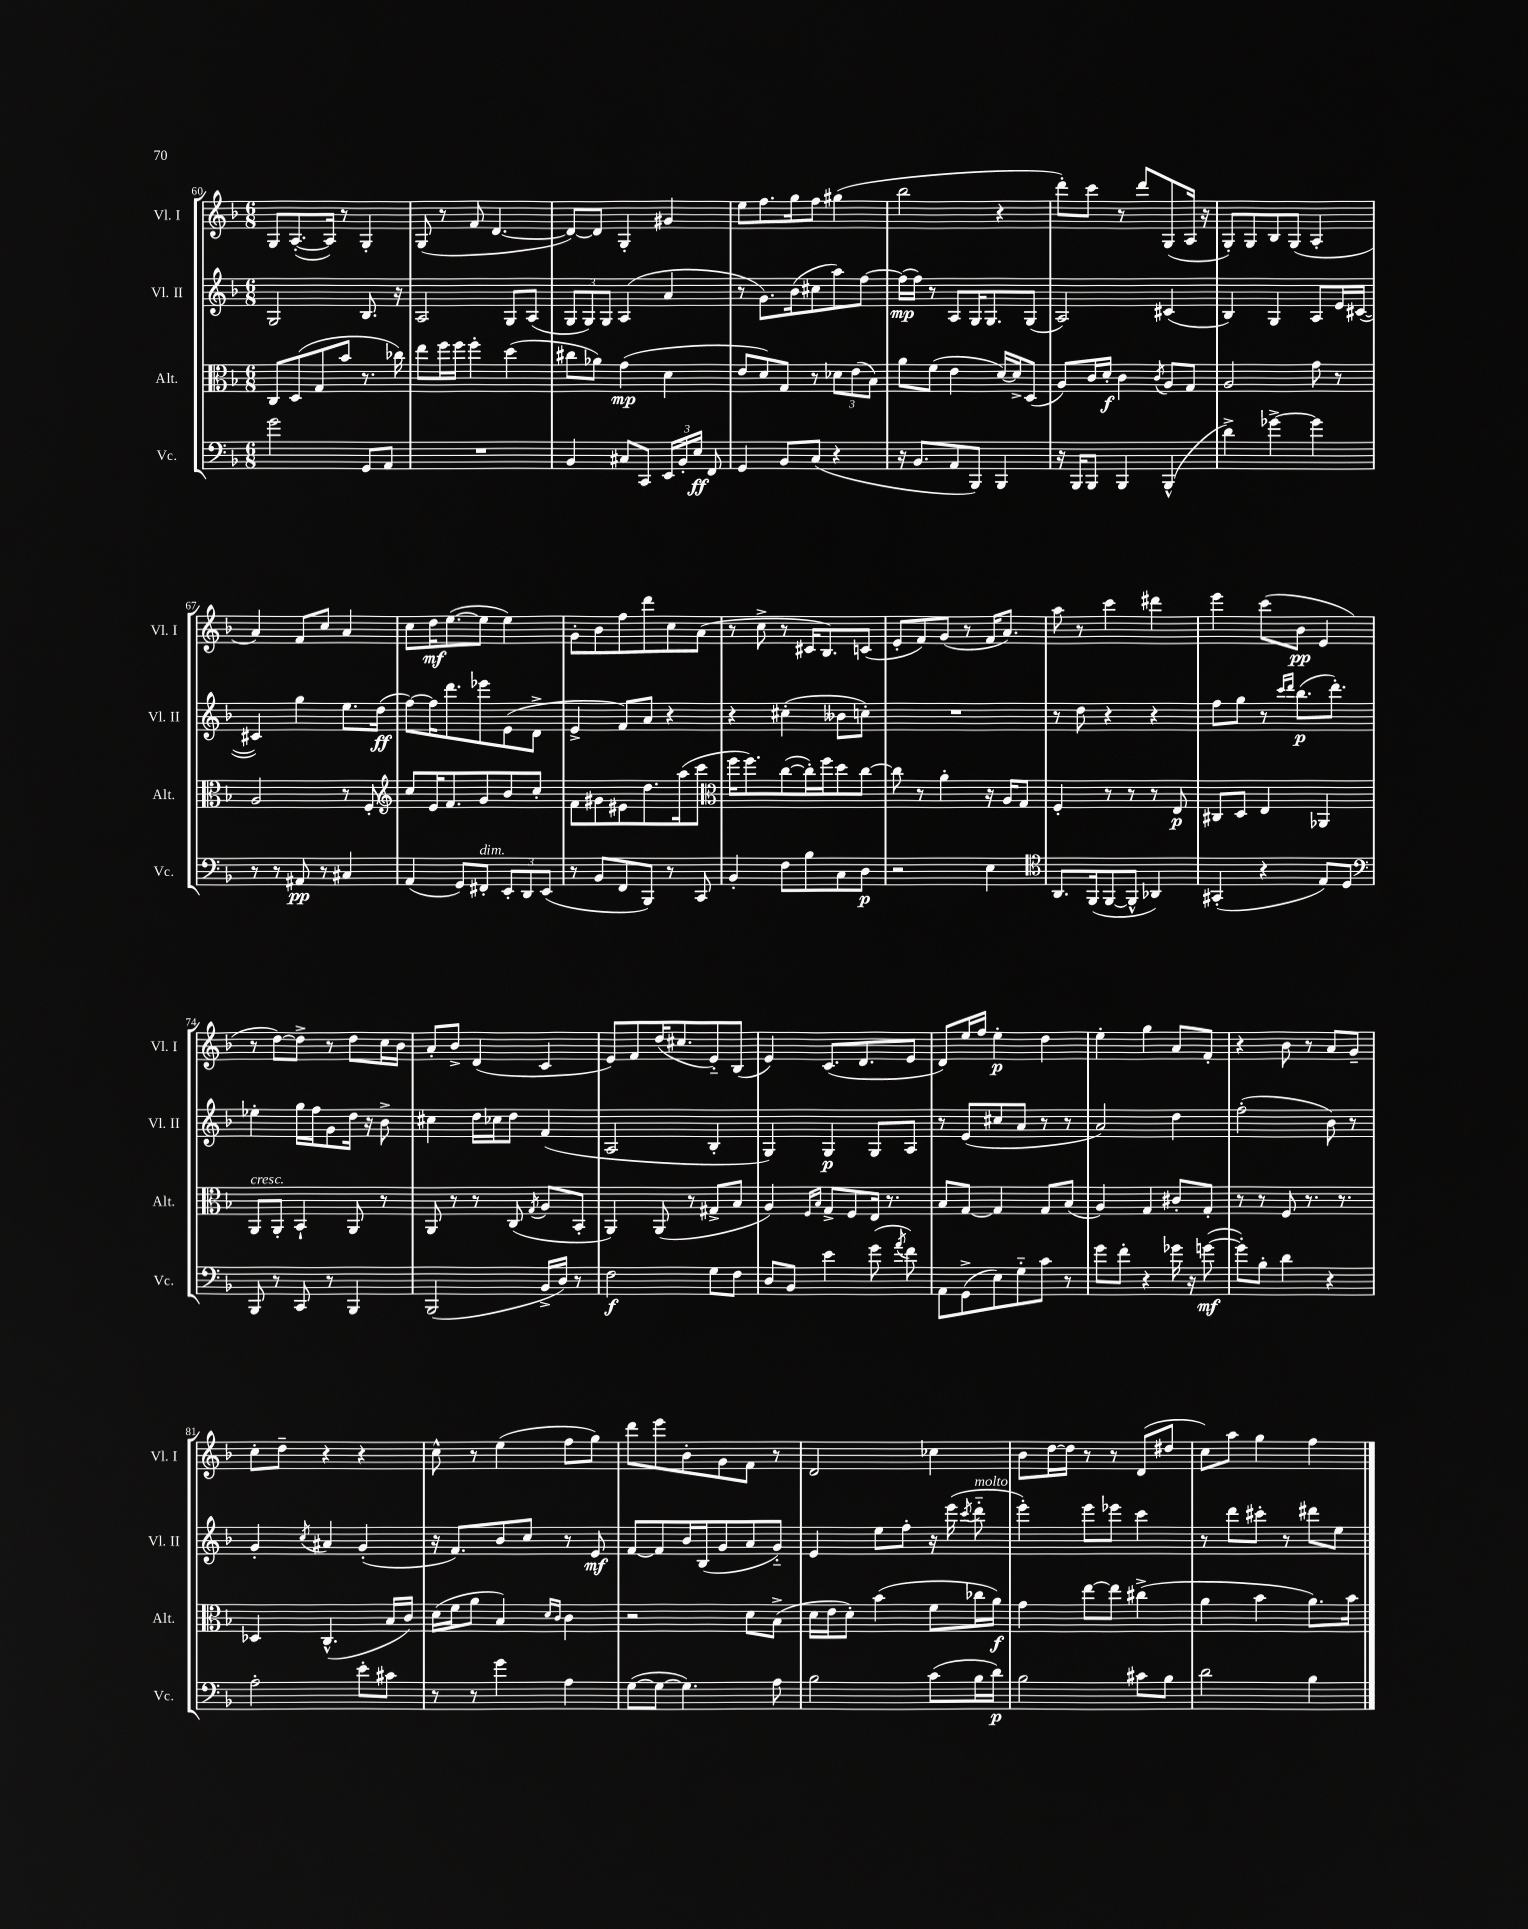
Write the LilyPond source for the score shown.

<<
\new StaffGroup <<
\new Staff = "s0" \with { instrumentName = "Vl. I" shortInstrumentName = "Vl. I" } {
    \clef treble \key f \major \numericTimeSignature \time 6/8
    \autoBeamOff g8[ a8.~-.( a16]) r8 g4-. |
    g8( r8 f'8 d'4.~ |
    d'8[~) d'8] g4-. gis'4 |
    e''8[ f''8. g''16 f''8] gis''4( |
    bes''2 r4 |
    d'''8[-.) c'''8] r8 d'''8[ g8( a16] r16 |
    g8[-.) g8 bes8 g8]( a4-. |
    a'4) f'8[ c''8] a'4 |
    c''8[ d''16\mf e''8.~( e''8] e''4) |
    g'8[-. bes'8 f''8 d'''8 c''8 a'8]( |
    r8 c''8-> r8 cis'16[ bes8.) c'8]( |
    e'8[-. f'8) g'8]( r8 f'16[ a'8.]) |
    a''8 r8 c'''4 dis'''4 |
    e'''4 c'''8[( bes'8]\pp e'4 |
    r8 d''8[~) d''8]-> r8 d''8[ c''16 bes'16] |
    a'8[-. bes'8]-> d'4( c'4 |
    e'8[) f'8 d''16( cis''8. e'8-_) bes8]( |
    e'4) c'8.[( d'8. e'8] |
    d'8[) e''16 f''16] e''4-.\p d''4 |
    e''4-. g''4 a'8[ f'8]-. |
    r4 bes'8 r8 a'8[ g'8]-- |
    c''8[-. d''8]-- r4 r4 |
    c''8-^ r8 e''4( f''8[ g''8]) |
    d'''8[ e'''8 bes'8-. g'8 f'8] r8 |
    d'2 ces''4 |
    bes'8[ d''16~ d''16] r8 r8 d'8[( dis''8] |
    c''8[) a''8] g''4 f''4 \bar "|." |
}
\new Staff = "s1" \with { instrumentName = "Vl. II" shortInstrumentName = "Vl. II" } {
    \clef treble \key f \major \numericTimeSignature \time 6/8
    \autoBeamOff g2 bes8. r16 |
    a2 g8[ a8]( |
    \tuplet 3/2 { g8[ g8) g8] } a4( a'4 |
    r8 g'8.[) bes'16( cis''8 a''8) f''8]~ |
    f''16[\mp( f''16]) r8 a8[ g16 g8. g8]( |
    a2) cis'4( |
    bes4) g4 a8[ e'16 cis'16]~( |
    cis'4) g''4 e''8.[ d''16]\ff( |
    f''8[~) f''16 d'''8. ees'''8 e'8( d'8]-> |
    e'4-> f'8[) a'8] r4 |
    r4 cis''4-.( beses'8[ c''8]-.) |
    R2. |
    r8 d''8 r4 r4 |
    f''8[ g''8] r8 \grace { c'''16[ d'''16] } bes''8.[\p( d'''8.]-.) |
    ees''4-. g''16[ f''16 g'8 d''16] r16 bes'8-> |
    cis''4 d''16[ ces''16 d''8] f'4( |
    a2 bes4-. |
    g4) g4\p g8[ a8] |
    r8 e'8[( cis''8 a'8] r8 r8 |
    a'2) d''4 |
    f''2-.( bes'8) r8 |
    g'4-. \acciaccatura { c''8 } ais'4 g'4-.( |
    r16 f'8.[) bes'8 c''8] r8 e'8\mf |
    f'8[~ f'8 bes'16 bes16( g'8 a'8 g'8]-_) |
    e'4 e''8[ f''8]-. r16 e'''16( \acciaccatura { c'''8 } d'''8-_^\markup { \italic "molto" } |
    e'''4-.) e'''8[ ees'''8] c'''4 |
    r8 d'''8[ cis'''8]-. r8 dis'''8[ e''8] \bar "|." |
}
\new Staff = "s2" \with { instrumentName = "Alt." shortInstrumentName = "Alt." } {
    \clef alto \key f \major \numericTimeSignature \time 6/8
    \autoBeamOff c8[ d8( g8 bes'8] r8. ces''16) |
    e''8[ f''16 f''16] f''4-. d''4( |
    cis''8[ aes'8]) g'4\mp( d'4 |
    e'8[ d'8) g8] r8 \tuplet 3/2 { des'8[ e'8( bes8]) } |
    a'8[ f'8]( e'4 d'16[~) d'16-> d8]( |
    a8[) c'16 d'16]-.\f c'4 \acciaccatura { c'8 } a8[ g8] |
    a2 g'8 r8 |
    a2 r8 f8-. |
    \clef treble c''8[ e'16 f'8. g'8 bes'8 c''8]-. |
    f'8[ gis'8 eis'8 d''8. a''16( c'''8] |
    \clef alto f''16[ f''8.) c''8~( c''16-.) f''16 d''8 c''8]~ |
    c''8 r8 a'4-. r16 a16[ g8] |
    f4-. r8 r8 r8 e8\p |
    cis8[ d8] e4 aes,4 |
    a,8[^\markup { \italic "cresc." } a,8]-. bes,4-! a,8 r8 |
    a,8 r8 r8 c8( \acciaccatura { g8 } a8[ bes,8]-. |
    a,4) a,8( r8 gis8[-> bes8] |
    a4) \grace { f16[ bes16] } g8[-> f8 e16] r8. |
    bes8[ g8]~ g4 g8[ bes8]( |
    a4) g4 cis'8[-. g8]-. |
    r8 r8 f8 r8. r8. |
    des4 c4.-^( bes16[ c'16]) |
    d'16[( f'16 a'8] bes4) \grace { d'16[ c'16] } c'4 |
    r2 d'8[ bes8]->( |
    d'16[ e'16 d'8]-.) bes'4( f'8[ ces''16 a'16]\f) |
    g'4 e''8[~ e''8] cis''4->( |
    a'4 bes'4 a'8.[) bes'16] \bar "|." |
}
\new Staff = "s3" \with { instrumentName = "Vc." shortInstrumentName = "Vc." } {
    \clef bass \key f \major \numericTimeSignature \time 6/8
    \autoBeamOff g'2 g,8[ a,8] |
    R2. |
    bes,4 cis8[ c,8] \tuplet 3/2 { e,16[ bes,16-. e16]\ff } f,8 |
    g,4 bes,8[ c8]( r4 |
    r16 bes,8.[ a,8 bes,,8]) bes,,4 |
    r16 bes,,16[ bes,,8] bes,,4 bes,,4-^( |
    d'4->) ges'4~-> ges'4 |
    r8 r8 ais,8\pp r8 cis4 |
    a,4( g,8[) fis,8]-.^\markup { \italic "dim." } \tuplet 3/2 { e,8[-. d,8 e,8]( } |
    r8 bes,8[ f,8 bes,,8]) r8 c,8 |
    bes,4-. f8[ bes8 c8 d8]\p |
    r2 e4 |
    \clef tenor a,8.[ f,16( f,8~ f,8]-^ aes,4) |
    gis,4-.( r4 e8[) d8] |
    \clef bass bes,,8 r8 c,8 r8 bes,,4 |
    bes,,2( bes,16[-> d16]) r8 |
    f2\f g8[ f8] |
    d8[ bes,8] e'4 g'8( \acciaccatura { a'8 } f'8) |
    a,8[ g,8->( e8) g8-_ c'8] r8 |
    g'8[ f'8]-. r4 ges'16 r16 g'8~\mf( |
    g'8[-.) bes8]-. d'4 r4 |
    a2-. e'8[-. cis'8] |
    r8 r8 g'4 a4 |
    g8[~( g8]~ g4.) a8 |
    bes2 c'8[( bes16 d'16]\p) |
    bes2 cis'8[ bes8] |
    d'2 bes4 \bar "|." |
}
>>
>>
\layout { \context { \Score currentBarNumber = #60 } }
